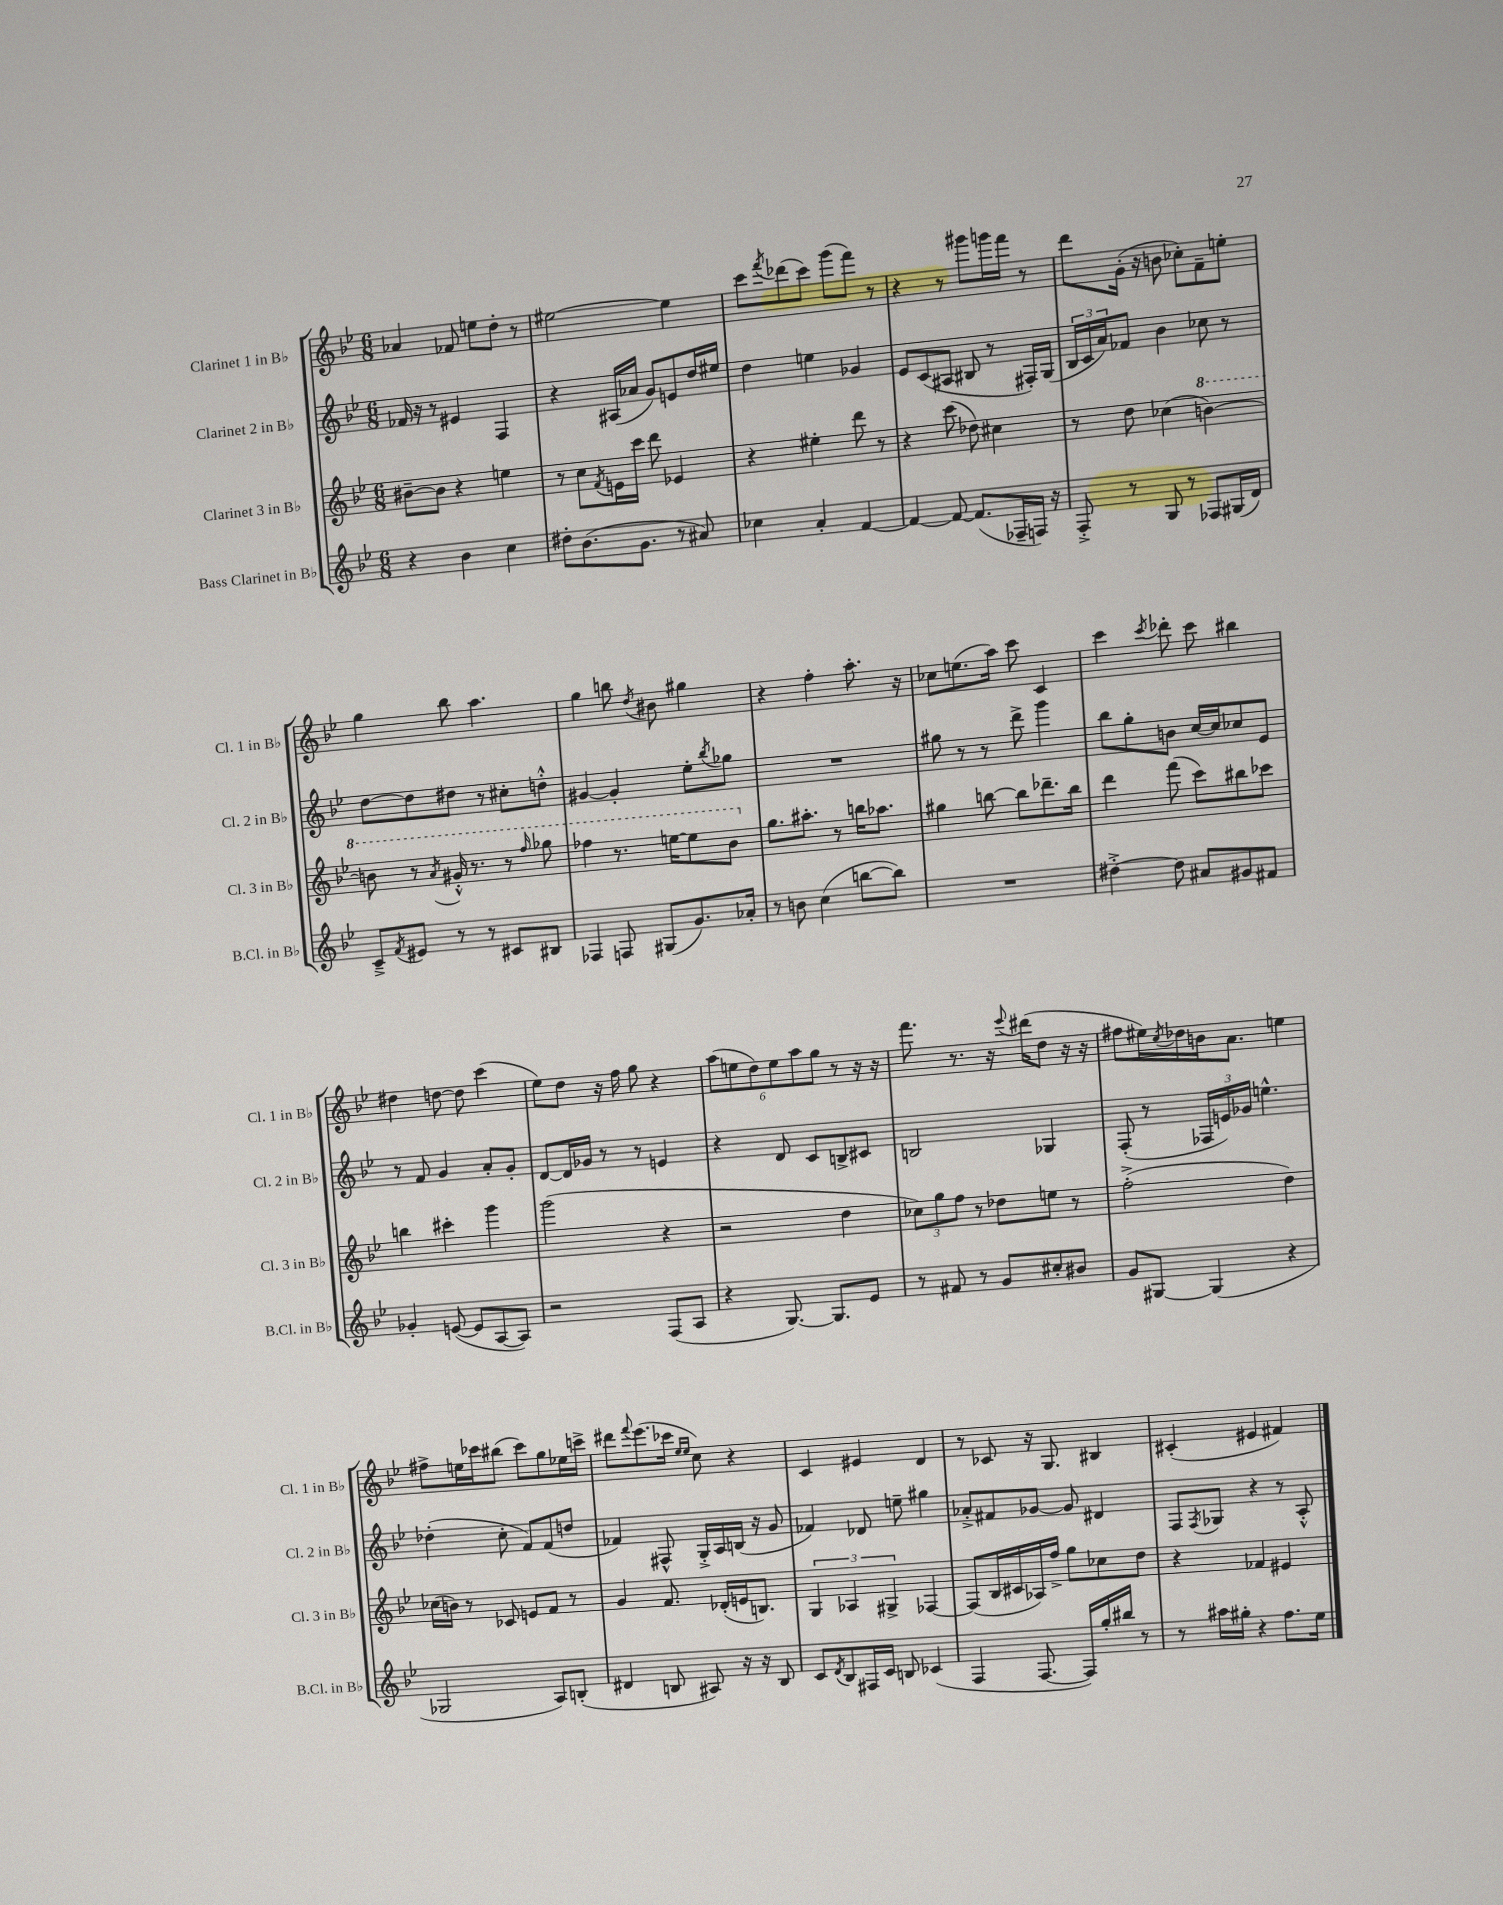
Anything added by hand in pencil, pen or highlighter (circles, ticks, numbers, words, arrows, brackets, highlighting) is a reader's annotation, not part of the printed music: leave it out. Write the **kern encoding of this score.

**kern	**kern	**kern	**kern
*part4	*part3	*part2	*part1
*staff4	*staff3	*staff2	*staff1
*I"Bass Clarinet in B♭	*I"Clarinet 3 in B♭	*I"Clarinet 2 in B♭	*I"Clarinet 1 in B♭
*I'B.Cl. in B♭	*I'Cl. 3 in B♭	*I'Cl. 2 in B♭	*I'Cl. 1 in B♭
*clefG2	*clefG2	*clefG2	*clefG2
*k[b-e-]	*k[b-e-]	*k[b-e-]	*k[b-e-]
*M6/8	*M6/8	*M6/8	*M6/8
=1	=1	=1	=1
4r	[8b#X~\L	16f-X/	4a-X/
.	.	16r	.
.	8b#\J]	8r	.
4b-\	4r	4e#X/	8f-X/
.	.	.	8een\L
4cc\	4een\	4F/	8dd'\J
.	.	.	8r
=2	=2	=2	=2
8dd#X'\L	8r	4r	[2ee#X\
(8.b-\	8cc\L	.	.
.	8qf/	.	.
.	16en\L	(16A#X/LL	.
8.g\J	16ccc\JJ	16a-X/JJ	.
.	8ddd\	8g/L)	.
8r	4e-X/	8en/	4ee#\]
8a#X/)	.	16dd/L	.
.	.	16ee#X/JJ	.
=3	=3	=3	=3
4cc-X\	4r	4dd\	8ccc\L
.	.	.	8qfff/
.	.	.	(8ddd-X\
4a'/	4ee#X'\	4een\	8ccc\J)
.	.	.	(8ggg\L
[4f/	8ddd\	4g-X/	8fff\J)
.	8r	.	8r
=4	=4	=4	=4
4f/_	4r	8e-/L	4r
.	.	(8c/	.
8f/_	(8ccc\	8A#X/J	8r
(8.f/L]	8dd-X\)	8B#X/	8ggg#X\L
.	4cc#X\	8r	16gggn\L
16F-X~/L	.	.	16fff\JJ
16Fn/JJ)	.	16F#X'/LL)	8r
16r	.	(16G/JJ	.
=5	=5	=5	=5
8F'^/	8r	24B-/LL	8ddd\L
.	.	24c/	.
.	.	24a/J)	.
8r	8dd\	8f-X/J	(16g'\Jk
.	.	.	16r
8G/	(4cc-X\	4b-\	8bn\
8r	.	.	8cc-X'\L)
*	*8va	*	*
8F-X/L	[4bbn\)	8cc-X\	8f~\
(16G#X/L	.	8r	8een'\J
16d/JJ)	.	.	.
!!LO:LB:g=z
=6	=6	=6	=6
8c~^/L	8bbn\]	[8dd\L	4gg\
8qf/	.	.	.
8e#X/J	8r	8dd\]	.
.	8qaa/	.	.
8r	16gg#X'^^/	8dd#X\J	8bb-\
.	8.r	.	.
8r	.	8r	4.aa\
8c#X/L	8r	8cc#X'\L	.
.	16qqfff/	.	.
8B#X/J	8ggg-X\	8ddn'^^\J	.
=7	=7	=7	=7
4F-X/	4fff-X\	[4g#X/	4gg\
8Fn/	8.r	4g#'/]	8bbn\
.	.	.	8qdd/
(8G#X/L	.	.	8b#X\
.	[16eeen\KL	.	.
8.g/)	8eee\]	8ee-'\L	4gg#X\
.	.	8qbb-/	.
.	8bb-\J	8gg-X\J	.
16a-X'/Jk	.	.	.
=8	=8	=8	=8
*	*X8va	*	*
8r	8.gg\L	2.r	4r
8bn\	.	.	.
.	8.aa#X'\J	.	.
(4cc\	.	.	4ff'\
.	8r	.	.
[8bbn\L	16bbn\KL	.	8.aa'\
.	8.aa-X\J	.	.
8bb\J])	.	.	.
.	.	.	16r
=9	=9	=9	=9
2.r	4gg#X\	8gg#X\	8cc-X\L
.	.	8r	(8.een\
.	[8bbn\	8r	.
.	.	.	16aa\Jk)
.	8bb\L]	8ddd^\	8ccc\
.	8.ddd-X~\	4ggg\	4c/
.	16bb\Jk	.	.
=10	=10	=10	=10
[4dd#X'^\	4ddd\	8bb-\L	4ccc\
.	.	8gg'\	.
.	.	.	8qccc/
8dd#\]	(8fff\	8bn\J	8ddd-X'\
8a#X/L	8ccc\L)	[16cc/LL	8ccc\
.	.	16cc/J]	.
8g#X/	8bb#X\	8cc-X/	4bb#X\
8f#X/J	8ccc-X\J	8e-/J	.
!!LO:LB:g=z
=11	=11	=11	=11
4g-X'/	4bbn\	8r	4dd#X\
.	.	8f/	.
([8en/	4ccc#X'\	4g/	[8ddn\
8e/L]	.	.	8dd\]
[8A/	4ggg\	8a'/L	(4ccc\
8A/J])	.	8g'/J	.
=12	=12	=12	=12
2r	(2ggg\	[8d/L	8ee-\L)
.	.	16d/L]	8dd\J
.	.	16g-X/JJ	.
.	.	8r	16r
.	.	.	16ff\
.	.	8r	8gg\
(8F/L	4r	4en/	4r
8A/J	.	.	.
=13	=13	=13	=13
4r	2r	4r	(12aa\L
.	.	.	12een\
.	.	.	12dd\)
[8.G/)	.	8d/	12ee\
.	.	.	12aa\
.	.	8c/L	.
.	.	.	12gg\J
8.G/L]	.	.	.
.	4dd\	8Bn^/	8r
8e-/J	.	8c#X/J	16r
.	.	.	16r
=14	=14	=14	=14
8r	12cc-X\L)	2Bn/	8.fff\
.	12gg\	.	.
8f#X/	.	.	.
.	12ff\J	.	.
.	.	.	8.r
8r	8r	.	.
8g/L	8dd-X\L	.	16r
.	.	.	8qqeee-/
.	.	.	(16ddd#X\KL
8cc#X'/	8een\J	4G-X/	8dd\J
8b#X/J	8r	.	16r
.	.	.	16r
=15	=15	=15	=15
8g/L	(2ff'^\	(8F'/	8ff#X\L
[8G#X/J	.	8r	16ee#X\L)
.	.	.	8qcc/
.	.	.	16dd-X\
(4G#/]	.	24F-X/LL	16bn\J
.	.	24en/)	.
.	.	.	8.a\J
.	.	24g-X/JJ	.
.	.	4.een^^\	.
4r	4dd\)	.	4een\
!!LO:LB:g=z
=16	=16	=16	=16
2G-X/	(16cc-X\LL	(4dd-X'\	8ff#X^\L
.	16bn\JJ)	.	.
.	8r	.	16een\L
.	.	.	16ccc-X\J
.	8c-X/	8cc'\	(8bb#X\J
.	8en/L	8f/L)	8ccc-\L)
8A/L)	8f/J	(8f/	8gg\
(8Bn'/J	8r	8ddn/J	16ee-X\L
.	.	.	16cccn^\JJ
=17	=17	=17	=17
4d#X/	4g/	4f-X/)	8ddd#X\L
.	.	.	8qqfff/
.	.	.	(8.eee-\
8Bn/	8.f/	8F#X^^/	.
.	.	.	16ccc-X\Jk
.	.	.	16qqee-/LL
.	.	.	16qqee-/JJ
8A#X/)	.	16G'^/LL	8cc\)
.	(16d-X'/LL	16A/	.
16r	16en/J	(16Bn/JJ	4r
16r	8.Bn/J)	16r	.
8B/	.	8g/	.
=18	=18	=18	=18
8c/L	6G/	4f-X/)	4c/
8qd/	.	.	.
8B-/	.	.	.
.	6A-X/	.	.
16F#X/L	.	8d-X/	4e#X/
16c/JJ	.	.	.
.	6G#X^/	.	.
8Bn/	.	8een~\	.
(4c-X/	[4F-X/	4gg#X\	4d/
=19	=19	=19	=19
4F/	(8F-/L]	8a-X'^/L	8r
.	16B-/L	8f#X/	8c-X/
.	16c#X/	.	.
[8.F/	16A-X/)	[8g-X/J	16r
.	16ff^/JJ	.	8.G/
.	8gg\L	8g-/]	.
16F/LL])	.	.	.
16gg'/	8cc-X\	4d#X/	4B#X/
16bb#X/JJ	.	.	.
8r	8dd\J	.	.
=20	=20	=20	=20
8r	4r	8F/L	(4c#X'/
.	.	8qF/	.
16aa#X\LL	.	8G-X/J	.
16gg#X'\JJ	.	.	.
4r	4f-X/	4r	4e#X/
8.ff\L	4e#X/	8r	4f#X/)
.	.	8A'^^/	.
16ee-\Jk	.	.	.
==	==	==	==
*-	*-	*-	*-
